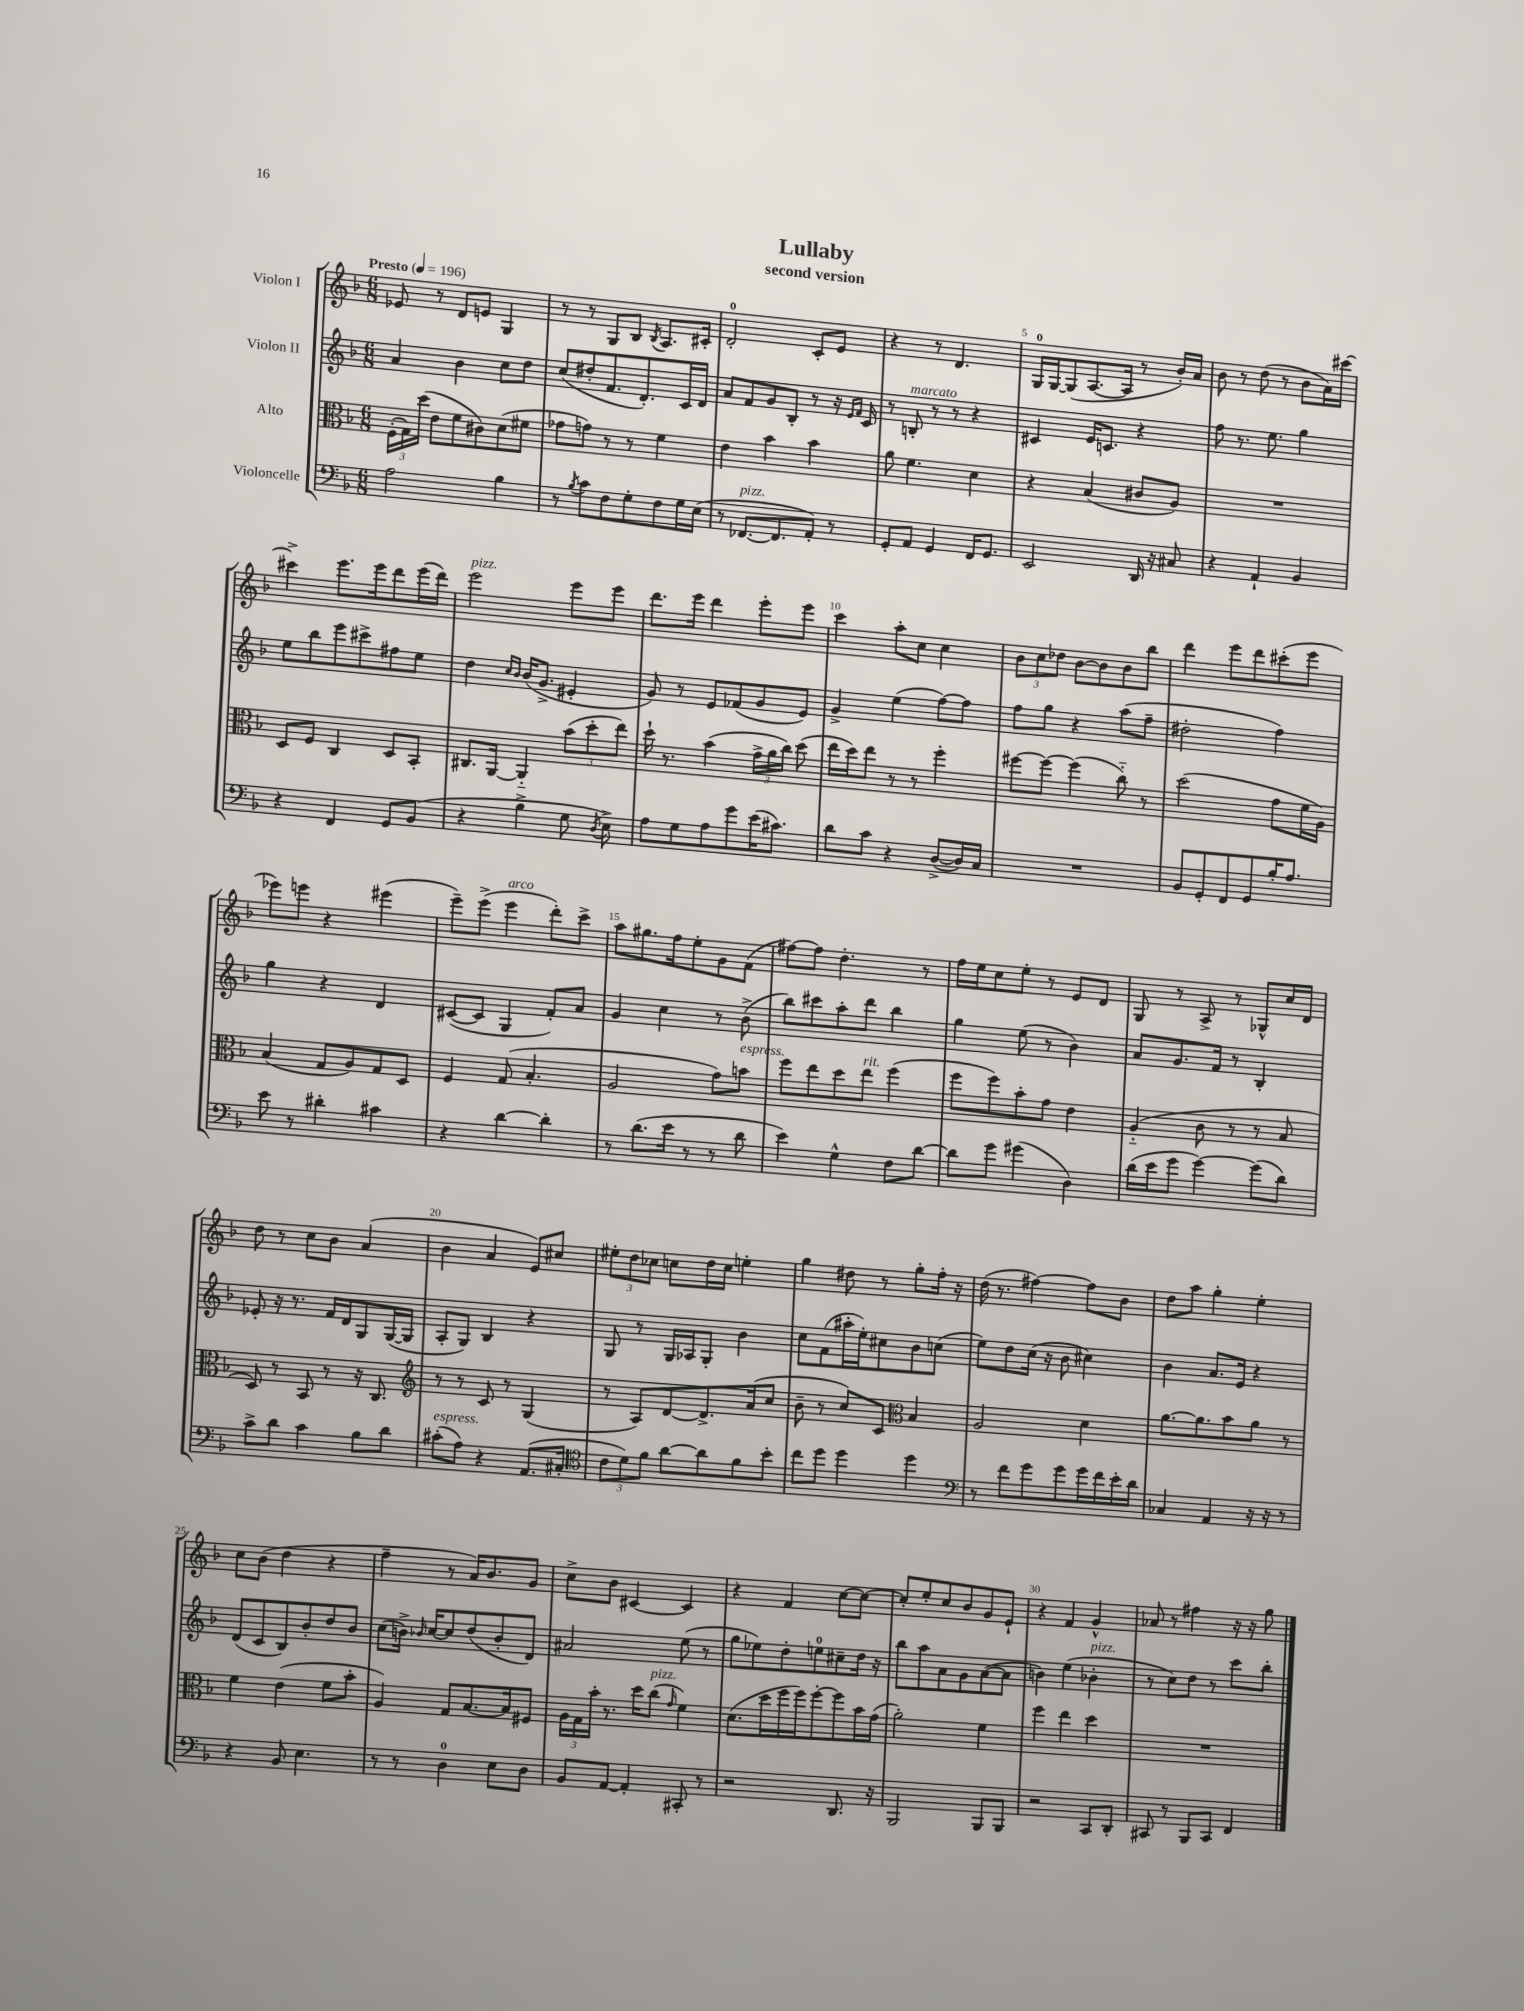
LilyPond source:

\header { title = "Lullaby" subtitle = "second version" }
<<
\new StaffGroup <<
\new Staff = "s0" \with { instrumentName = "Violon I" } {
    \clef treble \key f \major \numericTimeSignature \time 6/8 \tempo "Presto" 4 = 196
    \autoBeamOff ees'8 r8 d'8[ e'8] g4 |
    r8 r8 g8[ bes8] \acciaccatura { bes8 } a8.[ cis'16]-. |
    d'2-0-. c'8[-. e'8] |
    r4 r8 d'4. |
    g16[-0 g16~ g8( a8.~ a16] r8 bes'16[-.) a'16] |
    bes'8 r8 d''8( r8 bes'8[ a'16) cis'''16]~ |
    cis'''4-> e'''8.[ e'''16 d'''8 e'''16( d'''16]) |
    e'''2^\markup { \italic "pizz." } e'''8[ e'''8] |
    d'''8.[ e'''16] d'''4 e'''8[-. e'''8] |
    c'''4 a''8[-. c''8] c''4 |
    \tuplet 3/2 { bes'8[ c''8 des''8] } bes'8[~ bes'8 bes'8 bes''8] |
    d'''4 e'''8[ d'''8 cis'''8-.( e'''8] |
    ees'''8[) e'''8] r4 eis'''4( |
    e'''8[--) e'''8]->( e'''4^\markup { \italic "arco" } d'''8[-.) c'''8]-> |
    a''8[ gis''8. f''16 e''8-. g'8 f'8]( |
    fis''8[~) fis''8] d''4.-. r8 |
    f''16[ e''16 c''8 e''8]-. r8 e'8[ d'8] |
    g8 r8 a8-> r8 ges8[-^ c''16 d'16] |
    d''8 r8 c''8[ bes'8] a'4( |
    bes'4 a'4 e'8[) cis''8] |
    \tuplet 3/2 { eis''8[-. d''8 ces''8] } c''8[ d''16 c''16] e''4-. |
    g''4 dis''8 r8 g''8[-. f''16]-. r16 |
    d''16( r8. fis''4~) fis''8[ bes'8] |
    d''8[ a''8] g''4-. e''4-. |
    c''8[ bes'8]( d''4 r4 |
    f''4-- r8 a'16[) bes'8. g'8] |
    c''8[-> bes'8] cis'4~ cis'4 |
    r4 f'4 c''8[~ c''8]~ |
    c''8[-. e''8-. c''8 bes'8 g'8 e'8]-! |
    r4 f'4 g'4-^ |
    aes'8 r8 fis''4 r16 r16 g''8 \bar "|." |
}
\new Staff = "s1" \with { instrumentName = "Violon II" } {
    \clef treble \key f \major \numericTimeSignature \time 6/8
    \autoBeamOff a'4 bes'4 c''8[ d''8] |
    c''8[( dis''8-. f'8. d'8.-.) c'16 d'16] |
    a'8[ f'8 g'8 bes8]-. r8 r16 \grace { e'16[ f'16] } c'16 |
    r8 b8-.^\markup { \italic "marcato" } r8 r8 r4 |
    cis'4 e'16[ c'8.] r4 |
    f''8 r8. e''8. g''4 |
    e''8[ bes''8 e'''8 cis'''8-> fis''8 e''8] |
    d''4 \grace { c''16[ bes'16] } bes'16[( g'8.]-> eis'4-. |
    g'8) r8 e'8[ fes'8( g'8 e'8]) |
    g'4-> e''4( f''8[~) f''8] |
    f''8[ g''8] r4 a''8[( f''8]-- |
    dis''2-. f''4) |
    g''4 r4 d'4 |
    cis'8[~( cis'8] g4 f'8[-.) a'8] |
    g'4 c''4 r8 bes'8->( |
    bes''8[) cis'''8 a''8-. d'''8] bes''4 |
    g''4 e''8( r8 bes'4) |
    a'8[ g'8. f'16] r8 bes4-. |
    ees'8-. r16 r8. f'16[ d'16 g8 g16~( g16] |
    a8[-. g8]) bes4 r4 |
    g8 r8 g16[ aes16 g8]-. bes'4 |
    c''8[ f'8( ais''16-. e''16-.) cis''8 bes'8 c''8]( |
    e''8[) d''8 c''16]( r16 bes'8 cis''4) |
    bes'4 a'8.[ e'16] r4 |
    d'8[( c'8 bes8) bes'8-. d''8 bes'8] |
    c''8[( b'16]->) \grace { bes'16 } c''16[~ c''8 d''8( bes'8-. d'8]) |
    ais'2 e''8( r8 |
    g''8[ ees''8) d''8-. e''8-0 cis''8-- d''16] r16 |
    bes''8[ a''8 a'8 g'8 a'8~( a'8] |
    b'4) e''4( bes'4-.^\markup { \italic "pizz." } |
    r8 c''8[) d''8] r8 c'''8[ bes''8]-. \bar "|." |
}
\new Staff = "s2" \with { instrumentName = "Alto" } {
    \clef alto \key f \major \numericTimeSignature \time 6/8
    \autoBeamOff \tuplet 3/2 { f16[-.( g16) d''16]( } e'8[ f'8 cis'8) d'8( fis'8] |
    ges'8[ g'8]) r8 r8 f'4 |
    e'4 bes'4 bes'4 |
    a'8 f'4. d'4 |
    r4 bes4( cis'8[ a8]) |
    R2. |
    d8[ f8] c4 d8[ bes,8]-. |
    cis8.[ a,16]~ a,4-_ \tuplet 3/2 { bes'8[( d''8-. e''8]) } |
    d''16-! r8. bes'4( \tuplet 3/2 { g'16[-> a'16 c''16]) } d''8( |
    e''16[ d''16) e''8] r8 r8 f''4-. |
    fis''8[~ fis''8]~ fis''4( c''8-_) r8 |
    d''2( g'8[ f'16 a16]) |
    bes4( g8[ a8) g8 d8] |
    f4 g8( bes4.-. |
    a2 g'8[) b'8]^\markup { \italic "espress." } |
    f''8[ e''8 d''8 e''8]^\markup { \italic "rit." } f''4( |
    f''8[ f''8) bes'8-. g'8] e'4 |
    a4-_( c'8 r8 r8 bes8 |
    d8) r8 bes,8 r8 r16 c8. |
    \clef treble r8 r8 c'8 r8 g4( |
    r8 a8[) d'8~ d'8.-> a'16( c''8] |
    bes'8-- r8 c''8[) c'8] \clef alto bes4 |
    a2 d'4 |
    a'8.[~ a'8. bes'8 a'8] r8 |
    f'4 e'4( f'8[ bes'8]-. |
    a4) g8[ bes8.~ bes16 fis8] |
    \tuplet 3/2 { a16[ g16 bes'16]-. } r8. d''16[ c''8]^\markup { \italic "pizz." }( \grace { g'16 } f'4) |
    d'8.[( d''16 f''16 f''16) f''8~-. f''8 bes'16 g'16]( |
    a'2-.) f'4 |
    f''4 e''4 d''4 |
    R2. \bar "|." |
}
\new Staff = "s3" \with { instrumentName = "Violoncelle" } {
    \clef bass \key f \major \numericTimeSignature \time 6/8
    \autoBeamOff a2 bes4 |
    r8 \acciaccatura { bes8 } c'8[ f8 g8-. f8 g16 e16]( |
    r8 fes,8.[~^\markup { \italic "pizz." } fes,8. a,8]-.) r8 |
    g,8[-. a,8] g,4 f,16[ g,8.] |
    e,2 d,16 r16 cis8 |
    r4 a,4-! bes,4 |
    r4 f,4 g,8[ bes,8]( |
    r4 bes4-> g8 \acciaccatura { d8 } e8->) |
    a8[ g8 a8 g'8 e'16( cis'8.]) |
    d'8[ c'8] r4 d8[~->( d16) c16] |
    R2. |
    bes,8[ g,8-. f,8 g,8 bes16-. a8.] |
    e'8 r8 dis'4-. cis'4 |
    r4 d'4~ d'4-. |
    r8 d'8.[( e'16] r8 r8 d'8 |
    e'4) g4-^ f8[ d'8]~ |
    d'8[ g'8] gis'4( d4) |
    d'16[( e'16 g'8] g'4~) g'8[( d'8]) |
    c'8[-> d'8] c'4 bes8[ d'8] |
    cis'8[-.^\markup { \italic "espress." }( a8]) r4 a,8.[( cis16]-. |
    \clef tenor \tuplet 3/2 { c'8[ d'8) f'8] } a'8[~ a'8 f'8 bes'8]-. |
    c''8[ d''8] d''4 d''4 |
    \clef bass r8 f'8[ g'8 g'8 g'16 f'16 e'16-. d'16] |
    ces4 a,4 r16 r16 r8 |
    r4 bes,8 e4. |
    r8 r8 d4-0 e8[ d8] |
    bes,8[ a,8]~ a,4-. cis,8-. r8 |
    r2 d,8. r16 |
    bes,,2 bes,,8[ bes,,8] |
    r2 c,8[ d,8]-. |
    cis,8 r8 bes,,8[ cis,8] f,4 \bar "|." |
}
>>
>>
\layout { \context { \Score \override BarNumber.break-visibility = ##(#f #t #t) barNumberVisibility = #(every-nth-bar-number-visible 5) } }
